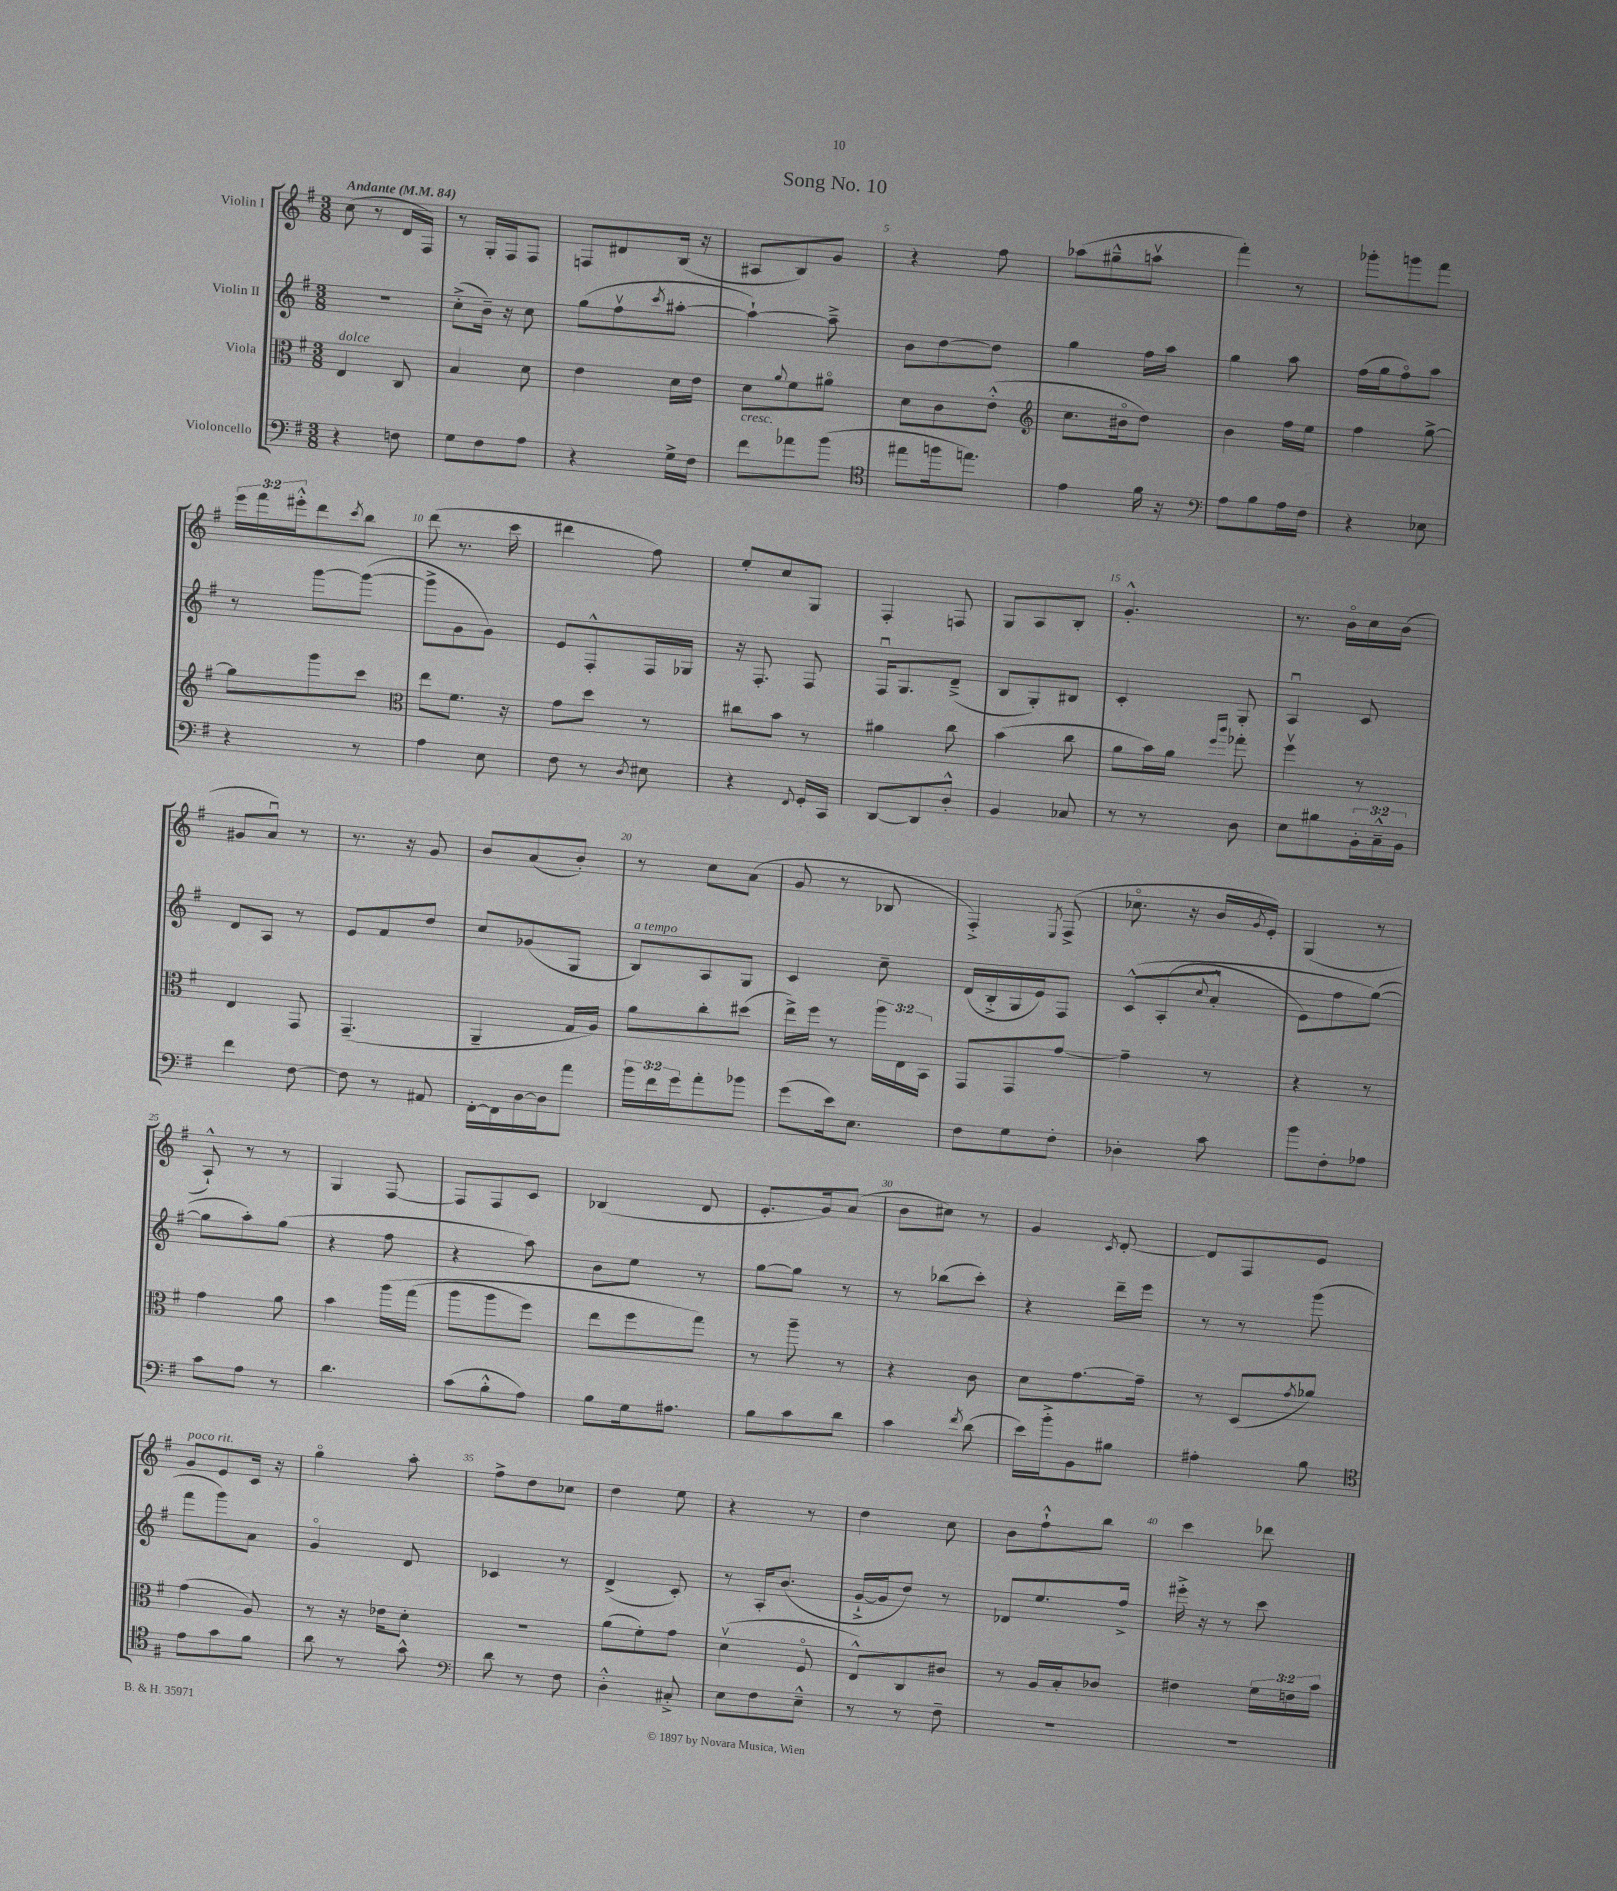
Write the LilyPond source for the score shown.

\header { title = "Song No. 10" }
<<
\new StaffGroup <<
\new Staff = "s0" \with { instrumentName = "Violin I" } {
    \clef treble \key g \major \numericTimeSignature \time 3/8 \override Staff.TupletNumber.text = #tuplet-number::calc-fraction-text \tempo "Andante" 4 = 84
    c''8( r8 d'16 fis16) |
    r8 g16-. fis16 fis8 |
    f8 dis'8 b16( r16 |
    ais8 b8) g'8 |
    r4 fis''8 |
    aes''8( gis''8---^ a''8\upbow |
    fis'''4-.) r8 |
    ges'''8-. g'''8 fis'''8 |
    \tuplet 3/2 { e'''16 fis'''16 eis'''16-.-^ } d'''8 \acciaccatura { c'''8 } b''8 |
    d'''8( r8. c'''16 |
    dis'''4 fis''8) |
    e''8-. c''8 g8 |
    fis4-. f8 |
    g8 a8 b8-. |
    g'4.-.-^ |
    r8. b'16\flageolet c''16 b'16( |
    gis'8 a'8\downbow) r8 |
    r8. r16 g'8 |
    b'8 a'8( b'8-.) |
    r8 c''8 a'8( |
    g'8 r8 bes8 |
    fis4-.->) \acciaccatura { e8 } fis8->( |
    ces''8.\flageolet r16 b'16 \acciaccatura { g'8 } e'16-.) |
    g4( r8 |
    a8-!-^) r8 r8 |
    g4 fis8~ |
    fis8 fis8 c'8 |
    bes4( d'8 |
    e'8.-. g'16) a'8( |
    b'8 cis''8) r8 |
    g'4 \acciaccatura { c'8 } d'8~-. |
    d'8 fis8 e'8 |
    g'8^\markup { \italic "poco rit." } e'8 c'16 r16 |
    g''4\flageolet a''8-. |
    fis''8-> d''8 ces''8 |
    d''4 e''8 |
    r4 r8 |
    d''4 c''8 |
    b'8 fis''8-!-^ b''8 |
    c'''4 des'''8 \bar "|." |
}
\new Staff = "s1" \with { instrumentName = "Violin II" } {
    \clef treble \key g \major \numericTimeSignature \time 3/8
    R4. |
    c''8-.->( b'16--) r16 c''8 |
    g''8( fis''8\upbow \acciaccatura { c'''8 } ais''8~-. |
    ais''4~-!) ais''8---> |
    b'8 d''8~ d''8 |
    g''4 fis''16 a''16 |
    g''4 a''8 |
    fis''16( g''16 fis''8\flageolet) a''8 |
    r8 g'''8~ g'''8~( |
    g'''8-> g'8 g'8) |
    e'8 fis8-.-^ fis16 ges16 |
    r16 fis8.-. fis8 |
    fis16\downbow g8. d'8--->( |
    b8 g8-.) bis8 |
    c'4-. g8-. |
    a4\downbow c'8 |
    d'8 a8 r8 |
    e'8 fis'8 d''8 |
    c''8 ges'8( g8 |
    b8^\markup { \italic "a tempo" }) a8 g8 |
    c'4 c''8-- |
    d'16( b16-.-> g16 e'16) fis8 |
    c'8-^\( a8-.( \appoggiatura { c''8 } a'8-.-^ |
    e'8) fis''8 g''8~(\) |
    g''8 a''8-.) g''8( |
    r4 fis''8 |
    r4 a''8) |
    b'8 e''8 r8 |
    g''8~ g''8 r8 |
    r8 bes''8( c'''8-.) |
    r4 d'''16-- e'''16 |
    r8 r8 g'''8( |
    fis'''8 g'''8) a'8 |
    g'4\flageolet d'8 |
    ces'4 r8 |
    d'4->( c'8-.) |
    r8 a16-. b'8.( |
    g'16~-!-> g'16 d''8) r8 |
    des'8 e''8. fis''16-> |
    eis'''16-.-> r16 r8 c'''8 \bar "|." |
}
\new Staff = "s2" \with { instrumentName = "Viola" } {
    \clef alto \key g \major \numericTimeSignature \time 3/8 \override Staff.TupletNumber.text = #tuplet-number::calc-fraction-text
    e4^\markup { \italic "dolce" } c8 |
    b4 d'8 |
    e'4 d'16 e'16 |
    d'8 \appoggiatura { a'8 } fis'8 ais'8\flageolet |
    d'8 c'8 e'8-.-^( |
    \clef treble c''8. bis'16\flageolet d''8) |
    b'4 fis''16 e''16 |
    fis''4 g''8~-> |
    g''8 g'''8 c'''8 |
    \clef alto e''8 fis'8. r16 |
    g'8 d''8 r8 |
    cis''8 b'8 r8 |
    ais'4 c''8 |
    b'4( c''8 |
    a'8 b'16) a'16 \grace { fis''16 c'''16 } ges''8-. |
    fis''4\upbow r8 |
    e4 g,8 |
    g,4.--( |
    a,4-- g16 a16) |
    a'8 c''8-. dis''8( |
    e''16->) fis''16 r8 \tuplet 3/2 { a''16 e16 b,16 } |
    g,8 g,8 g'8~ |
    g'4-- r8 |
    r4 r8 |
    g'4 a'8 |
    b'4 a''16\( g''16( |
    a''8 a''8 fis''8) |
    e''8 fis''8 g''8\) |
    r8 a''8-- r8 |
    r4 c'8 |
    d'8 g'8.~ g'16-- |
    r8 d8( \acciaccatura { g'8 } aes'8) |
    g'4( a8) |
    r8 r16 ees'16 d'8-. |
    R4. |
    a'8( fis'8-.) g'8 |
    d'4\upbow( fis8\flageolet |
    e8-^) c8 cis'8 |
    r8 a16 b16-. ces'8 |
    eis'4 \tuplet 3/2 { fis'16 e'16 b'16 } \bar "|." |
}
\new Staff = "s3" \with { instrumentName = "Violoncello" } {
    \clef bass \key g \major \numericTimeSignature \time 3/8 \override Staff.TupletNumber.text = #tuplet-number::calc-fraction-text
    r4 f8 |
    g8 fis8 a8 |
    r4 g16-> fis16 |
    fis'8^\markup { \italic "cresc." } aes'8 b'8( |
    \clef tenor eis''8 f''16 e''8.) |
    e'4 fis'16 r16 |
    \clef bass a8 b8 a16 fis16 |
    r4 ees8 |
    r4 r8 |
    a4 e8 |
    fis8 r8 \acciaccatura { d8 } eis8 |
    r4 \appoggiatura { fis,8 } g,16-. c,16 |
    d,8~ d,8 d8-.-^ |
    b,4 ces8 |
    r8 r8 d8 |
    e8 bis8 \tuplet 3/2 { b,16-. c16---^ b,16 } |
    fis'4 fis8~ |
    fis8 r8 ais,8 |
    fis,16~-. fis,16 d16~ d16 a'8 |
    \tuplet 3/2 { b'16 fis'16 g'16 } a'8-. bes'8 |
    g'8( e'16) e8. |
    fis8 g8 fis8-. |
    des4-. c'8 |
    b'8 fis8-. aes8 |
    c'8 a8 r8 |
    d'4. |
    c'8( b8-.-^ a8) |
    b8 g16 ais8. |
    b8 c'8 d'8 |
    c'4 \acciaccatura { fis'8 } d'8( |
    e'16) b'16-.-> b,8 bis8 |
    ais4-. b8 |
    \clef tenor e'8 g'8 fis'8 |
    a'8 r8 g'8-^ |
    \clef bass d'8 r8 fis8 |
    d4-.-^ cis8-.-> |
    e8 fis8 e8---^ |
    r8 r8 fis8-- |
    R4. |
    R4. \bar "|." |
}
>>
>>
\layout { \context { \Score \override BarNumber.break-visibility = ##(#f #t #t) barNumberVisibility = #(every-nth-bar-number-visible 5) } }
